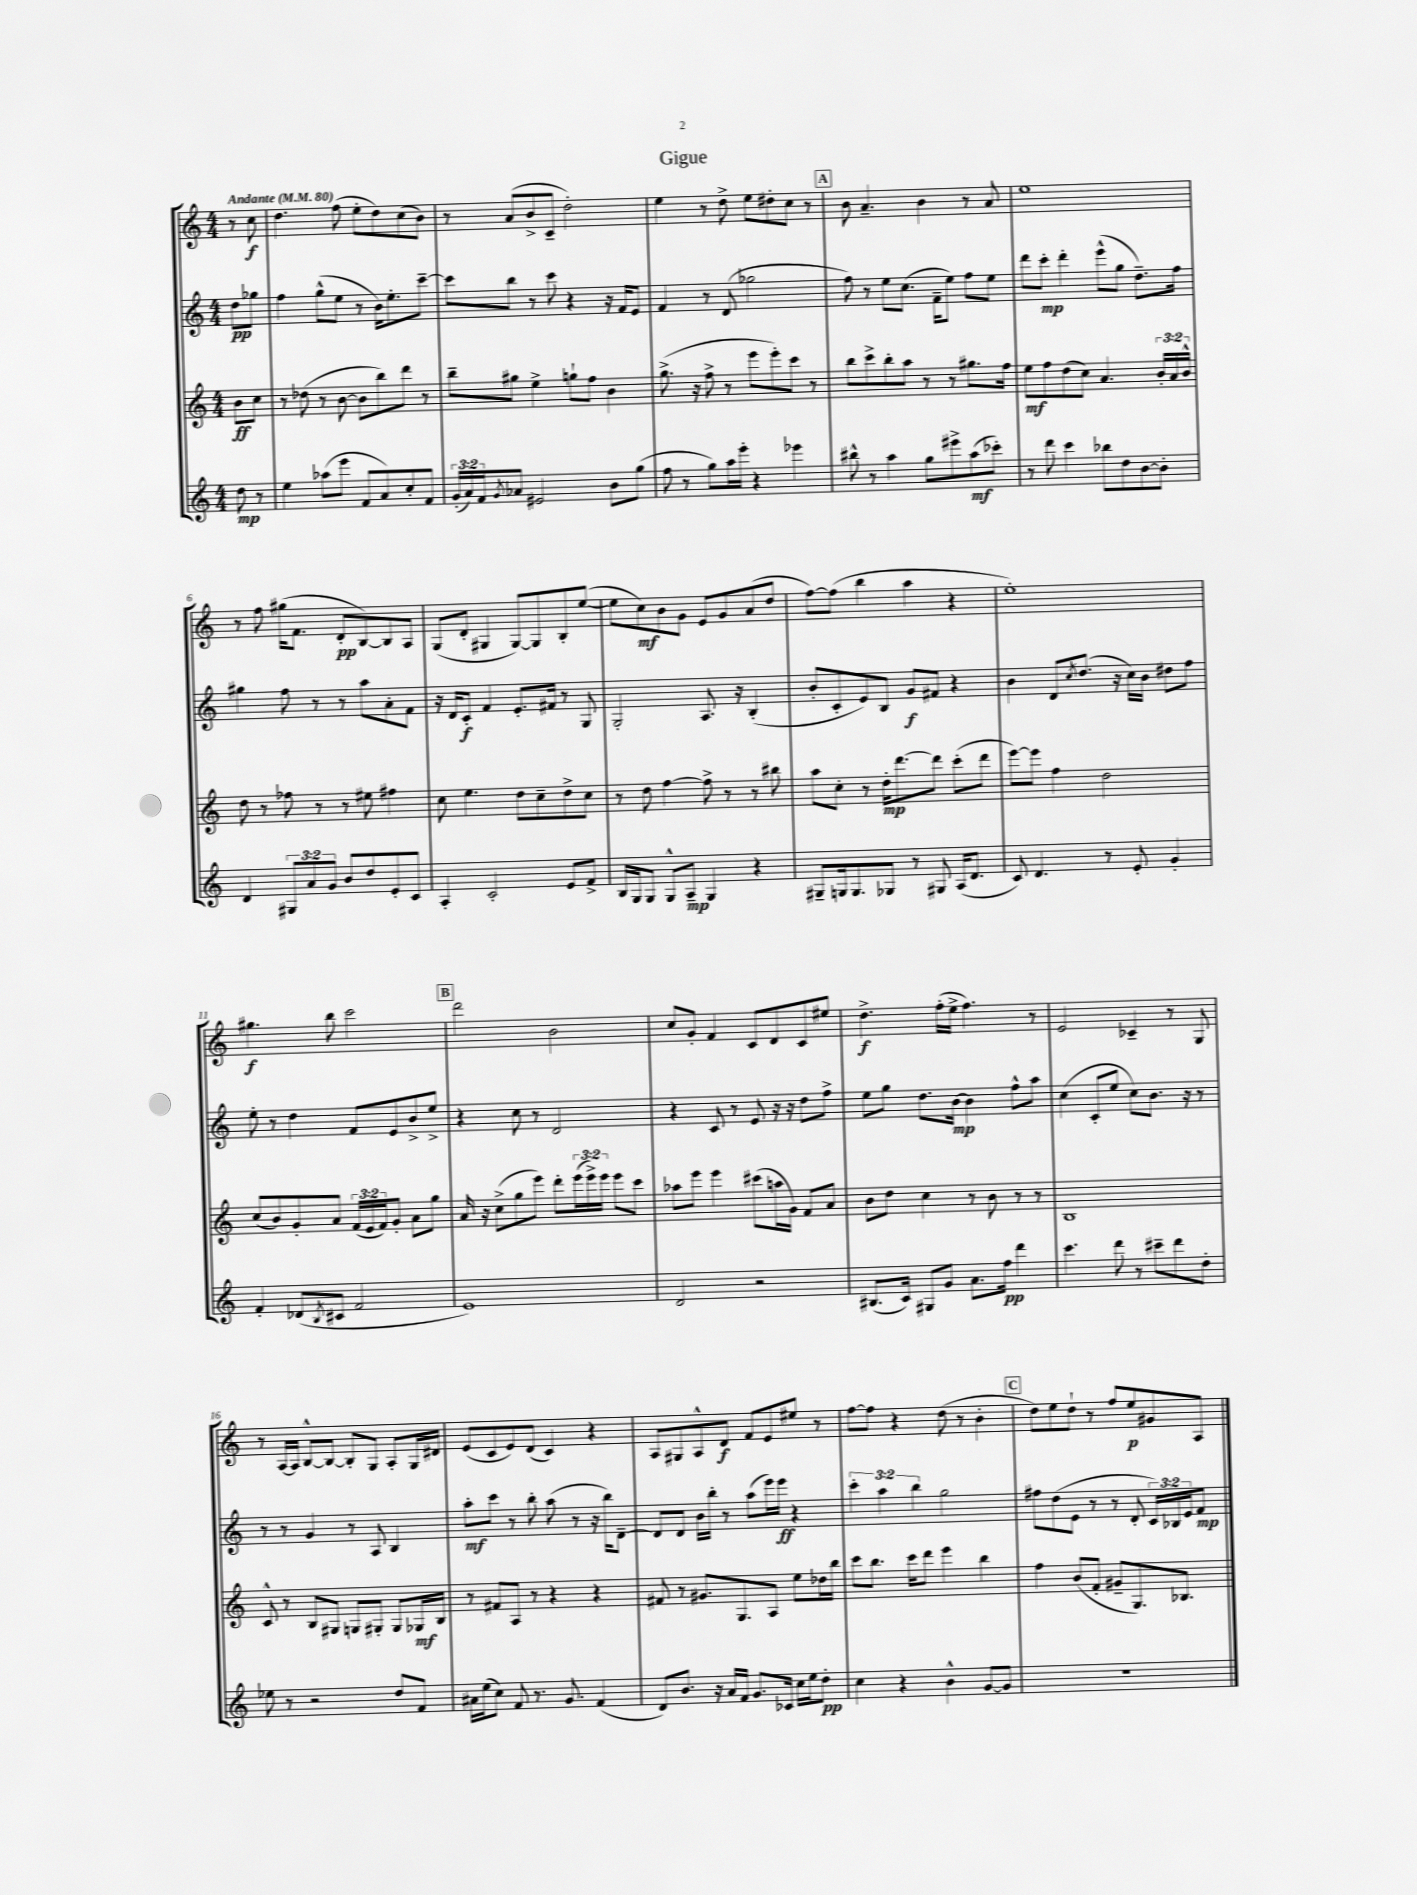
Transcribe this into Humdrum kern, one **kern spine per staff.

**kern	**dynam	**kern	**dynam	**kern	**dynam	**kern	**dynam
*part4	*part4	*part3	*part3	*part2	*part2	*part1	*part1
*staff4	*staff4	*staff3	*staff3	*staff2	*staff2	*staff1	*staff1
*clefG2	*	*clefG2	*	*clefG2	*	*clefG2	*
*k[]	*	*k[]	*	*k[]	*	*k[]	*
*M4/4	*	*M4/4	*	*M4/4	*	*M4/4	*
*MM80	*	*MM80	*	*MM80	*	*MM80	*
=	=	=	=	=	=	=	=
!	!	!	!	!	!	!LO:TX:a:B:t=Andante	!
8dd\	mp	8b\L	ff	8dd\L	pp	8r	.
8r	.	8cc\J	.	8gg-X\J	.	8cc\	f
=1	=1	=1	=1	=1	=1	=1	=1
4ee\	.	8r	.	4ff\	.	4.dd\	.
.	.	(8dd-X\	.	.	.	.	.
(8aa-X\L	.	8r	.	(8gg^^\L	.	.	.
8eee\J	.	[8b\	.	8ee\J	.	(8ff\	.
8f/L	.	8b\L]	.	8r	.	8ee'\L	.
8a/)	.	8bb\)	.	16b\KL)	.	8dd\)	.
.	.	.	.	8.ee'\	.	.	.
8cc'/	.	8ddd\J	.	.	.	(8cc\	.
8f/J	.	8r	.	[8ccc~\J	.	8b\J)	.
=2	=2	=2	=2	=2	=2	=2	=2
(24g'/LL	.	8bb~\L	.	8ccc\L]	.	8r	.
24a/)	.	.	.	.	.	.	.
24f/J	.	.	.	.	.	.	.
8qg/	.	.	.	.	.	.	.
8a-X/J	.	8gg#X\J	.	8bb\J	.	(8a/L	.
2e#X/	.	4ee^\	.	8r	.	8b^/	.
.	.	.	.	8ccc\	.	8c~/J	.
.	.	8ggn`\L	.	4r	.	2dd'\)	.
.	.	8ff\J	.	.	.	.	.
8b\L	.	4b\	.	16r	.	.	.
.	.	.	.	16f/KL	.	.	.
(8gg\J	.	.	.	8e/J	.	.	.
=3	=3	=3	=3	=3	=3	=3	=3
8ff\	.	(8.gg^\	.	4f/	.	4ee\	.
8r	.	.	.	.	.	.	.
.	.	16r	.	.	.	.	.
8gg\L)	.	8ff^\	.	8r	.	8r	.
16aa\L	.	8r	.	(8d/	.	8dd^\	.
16eee'\JJ	.	.	.	.	.	.	.
4r	.	8eee\L	.	2gg-X\	.	8ee\L	.
.	.	8eee'\)	.	.	.	8dd#X'\	.
4eee-X\	.	8ccc\J	.	.	.	8cc\J	.
.	.	8r	.	.	.	8r	.
!!LO:REH:place=s1:t=A
=4	=4	=4	=4	=4	=4	=4	=4
8bb#X^^\	.	8bb\L	.	8ff\)	.	8b\	.
8r	.	8ccc^\	.	8r	.	4.a~/	.
4aa\	.	8bb'\	.	8ee\L	.	.	.
.	.	8aa\J	.	(8.cc\J	.	.	.
8gg\L	.	8r	.	.	.	4b\	.
.	.	.	.	16f~\KL	.	.	.
8eee#X^\	.	8r	.	8ee\J)	.	.	.
(8aa\	mf	8.gg#X\L	.	8ff\L	.	8r	.
8ccc-X'\J)	.	.	.	8ee\J	.	8a/	.
.	.	16ff\Jk	.	.	.	.	.
=5	=5	=5	=5	=5	=5	=5	=5
8r	.	8ee\L	mf	8ddd\L	.	1ee	.
8ddd\	.	8ff\	.	8ccc'\J	mp	.	.
4ccc\	.	(8dd\	.	4ddd'\	.	.	.
.	.	8cc\J)	.	.	.	.	.
8bb-X\L	.	4.a/	.	(8eee^^\L	.	.	.
8dd\	.	.	.	8gg\J	.	.	.
[8b\	.	.	.	8.dd~\L)	.	.	.
8b'\J]	.	24b'/LL	.	.	.	.	.
.	.	24a/	.	.	.	.	.
.	.	.	.	16ff\Jk	.	.	.
.	.	24b^^/JJ	.	.	.	.	.
!!LO:LB:g=z
=6	=6	=6	=6	=6	=6	=6	=6
4d/	.	8dd\	.	4gg#X\	.	8r	.
.	.	8r	.	.	.	8ff\	.
12G#X/L	.	8ff-X\	.	8ff\	.	(16gg#X\KL	.
.	.	.	.	.	.	8.f\J	.
12a/	.	.	.	.	.	.	.
.	.	8r	.	8r	.	.	.
12g/J	.	.	.	.	.	.	.
8b/L	.	8r	.	8r	.	8d'/L	pp
8dd/	.	8ee#X\	.	8aa\L	.	[8B/)	.
8e'/	.	4ff#X\	.	8a'\	.	8B/]	.
8c/J	.	.	.	8f\J	.	8A/J	.
=7	=7	=7	=7	=7	=7	=7	=7
4A'/	.	8cc\	.	16r	.	(8G/L	.
.	.	.	.	16d/KL	.	.	.
.	.	4.ee\	.	8c'/J	f	8d'/J	.
2c'/	.	.	.	4f/	.	4G#X/	.
.	.	8dd\L	.	8.e'/L	.	[8G#/L)	.
.	.	8cc~\	.	.	.	8G#/]	.
.	.	.	.	16f#X/Jk	.	.	.
8e/L	.	8dd^\	.	8r	.	8B'/	.
8f^/J	.	8cc\J	.	8G/	.	([8ee/J	.
=8	=8	=8	=8	=8	=8	=8	=8
16B/LL	.	8r	.	2G'/	.	8ee\L]	.
16G/J	.	.	.	.	.	.	.
8G/J	.	8dd\	.	.	.	8cc\)	mf
8G^^/L	.	[4ff\	.	.	.	8b\	.
8A~/J	mp	.	.	.	.	8g\J	.
4G/	.	8ff^\]	.	8.A/	.	8e/L	.
.	.	8r	.	.	.	8g/	.
.	.	.	.	16r	.	.	.
4r	.	8r	.	(4B'/	.	(8a/	.
.	.	8bb#X\	.	.	.	8dd/J	.
=9	=9	=9	=9	=9	=9	=9	=9
8G#X~/L	.	8aa\L	.	8b'/L	.	[8ff\L)	.
16Gn/k	.	8cc'\J	.	8c'/	.	(8ff\J]	.
8.G/	.	.	.	.	.	.	.
.	.	8r	.	8e/)	.	4bb\	.
8G-X/J	.	16dd'\KL	mp	8B/J	.	.	.
.	.	[8.ddd\	.	.	.	.	.
8r	.	.	.	8g/L	f	4aa\	.
8G#X/	.	8ddd\J]	.	8f#X/J	.	.	.
(16A/KL	.	(8ccc'\L	.	4r	.	4r	.
8.d/J	.	.	.	.	.	.	.
.	.	8ddd\J	.	.	.	.	.
=10	=10	=10	=10	=10	=10	=10	=10
8c/)	.	[8eee\L)	.	4b\	.	1ee')	.
4.d/	.	8eee\J]	.	.	.	.	.
.	.	4ff\	.	8d/L	.	.	.
.	.	.	.	8qcc/	.	.	.
.	.	.	.	(8.dd/J	.	.	.
8r	.	2dd\	.	.	.	.	.
.	.	.	.	16r	.	.	.
8e'/	.	.	.	16cc\LL)	.	.	.
.	.	.	.	16b\JJ	.	.	.
4g'/	.	.	.	8dd#X\L	.	.	.
.	.	.	.	8ff\J	.	.	.
!!LO:LB:g=z
=11	=11	=11	=11	=11	=11	=11	=11
4f'/	.	(8cc/L	.	8ee'\	.	4.gg#X\	f
.	.	8b/)	.	8r	.	.	.
(8d-X/L	.	8g'/	.	4dd\	.	.	.
8qB/	.	.	.	.	.	.	.
8c#X/J	.	8a/J	.	.	.	8bb\	.
2f/	.	(24f/LL	.	8f/L	.	2ccc\	.
.	.	24e/	.	.	.	.	.
.	.	24f/J)	.	.	.	.	.
.	.	8g'/J	.	8e/	.	.	.
.	.	8a\L	.	8b^/	.	.	.
.	.	8gg\J	.	8ee^/J	.	.	.
!!LO:REH:place=s1:t=B
=12	=12	=12	=12	=12	=12	=12	=12
1e)	.	16a/	.	4r	.	2ddd\	.
.	.	16r	.	.	.	.	.
.	.	(8cc^\L	.	.	.	.	.
.	.	8gg\	.	8cc\	.	.	.
.	.	8eee\J)	.	8r	.	.	.
.	.	8ddd'\L	.	2d/	.	2b\	.
.	.	(24eee\L	.	.	.	.	.
.	.	24eee^\)	.	.	.	.	.
.	.	24eee\JJ	.	.	.	.	.
.	.	8eee\L	.	.	.	.	.
.	.	8ccc\J	.	.	.	.	.
=13	=13	=13	=13	=13	=13	=13	=13
2d/	.	8aa-X\L	.	4r	.	8cc/L	.
.	.	8eee\J	.	.	.	8g'/J	.
.	.	4eee\	.	8c/	.	4f/	.
.	.	.	.	8r	.	.	.
2r	.	(8ccc#X\L	.	8e/	.	8c/L	.
.	.	16aan\L	.	16r	.	8d/	.
.	.	16g\JJ)	.	16r	.	.	.
.	.	8f/L	.	8dd\L	.	8c/	.
.	.	8a/J	.	8ff^\J	.	8ee#X/J	.
=14	=14	=14	=14	=14	=14	=14	=14
(8.B#X/L	.	8b\L	.	8ee\L	.	4.dd^\	f
.	.	8dd\J	.	8gg\J	.	.	.
16c/Jk)	.	.	.	.	.	.	.
8G#X/L	.	4cc\	.	8.dd\L	.	.	.
8g/J	.	.	.	.	.	(16ff'\LL	.
.	.	.	.	[16b\Jk	mp	16ee^\JJ	.
8.a\L	.	8r	.	4b\]	.	4.ff\)	.
.	.	8b\	.	.	.	.	.
16ff\Jk	pp	.	.	.	.	.	.
4ddd\	.	8r	.	8ff^^\L	.	.	.
.	.	8r	.	8aa\J	.	8r	.
=15	=15	=15	=15	=15	=15	=15	=15
4.ccc\	.	1B	.	(4cc\	.	2e/	.
.	.	.	.	8c'/L	.	.	.
8ddd\	.	.	.	8ee/J	.	.	.
8r	.	.	.	8cc\L)	.	4c-X~/	.
8ccc#X~\L	.	.	.	8.b\J	.	.	.
8ddd\	.	.	.	.	.	8r	.
.	.	.	.	16r	.	.	.
8dd'\J	.	.	.	8r	.	8G/	.
!!LO:LB:g=z
=16	=16	=16	=16	=16	=16	=16	=16
8ee-X\	.	8c^^/	.	8r	.	8r	.
8r	.	8r	.	8r	.	[16A/LL	.
.	.	.	.	.	.	16A/JJ]	.
2r	.	8B/L	.	4g/	.	[8B^^/L	.
.	.	8G#X/J	.	.	.	8B/J_	.
.	.	8Gn/L	.	8r	.	8B'/L]	.
.	.	8G#X'/J	.	8A/	.	8G/J	.
8dd/L	.	8G#/L	.	4B/	.	8A'/L	.
8f/J	.	16G-X/L	mf	.	.	16G/L	.
.	.	16B/JJ	.	.	.	16d#X/JJ	.
=17	=17	=17	=17	=17	=17	=17	=17
16a#X\LL	.	8r	.	8aa'\L	mf	(8e/L	.
(16ee\J	.	.	.	.	.	.	.
8cc\J)	.	8f#X/L	.	8ccc\J	.	8c/	.
8f/	.	8A/J	.	8r	.	8e/)	.
8.r	.	8r	.	8bb'\	.	(8d/J	.
.	.	4r	.	(8aa\	.	4c/)	.
8.g/	.	.	.	.	.	.	.
.	.	.	.	8r	.	.	.
(4f/	.	4r	.	16r	.	4r	.
.	.	.	.	16bb\KL)	.	.	.
.	.	.	.	[8d~\J	.	.	.
=18	=18	=18	=18	=18	=18	=18	=18
8d/L)	.	8f#X/	.	8d/L]	.	8A/L	.
8.b/J	.	8r	.	8d/J	.	8G#X/	.
.	.	8.g#X/L	.	16b\LL	.	8A^^/	.
16r	.	.	.	16bb'\JJ	.	.	.
16a/LL	.	.	.	8r	.	8d/J	f
16f/JJ	.	8.G/	.	.	.	.	.
8.g/L	.	.	.	(8aa\L	.	8f/L	.
.	.	8A/J	.	16eee\L)	.	8e/	.
16c-X/Jk	.	.	.	16eee\JJ	ff	.	.
16cc\LL	.	8ee\L	.	4r	.	8ee#X/J	.
16ee\J	.	.	.	.	.	.	.
8dd'\J	pp	16dd-X\L	.	.	.	8r	.
.	.	16bb\JJ	.	.	.	.	.
=19	=19	=19	=19	=19	=19	=19	=19
4cc\	.	8ccc\L	.	6ccc'\	.	[8ff\L	.
.	.	8.bb\J	.	.	.	8ff\J]	.
.	.	.	.	6aa\	.	.	.
4r	.	.	.	.	.	4r	.
.	.	16ccc\KL	.	.	.	.	.
.	.	.	.	6bb\	.	.	.
.	.	8ddd\J	.	.	.	.	.
4b^^\	.	4eee\	.	2gg\	.	(8dd\	.
.	.	.	.	.	.	8r	.
[8g/L	.	4bb\	.	.	.	4b'\	.
8g/J]	.	.	.	.	.	.	.
!!LO:REH:place=s1:t=C
=20	=20	=20	=20	=20	=20	=20	=20
1r	.	4ff\	.	8ff#X\L	.	8dd\L)	.
.	.	.	.	(8dd\	.	8ee\	.
.	.	(8b/L	.	8e\J	.	8dd`\J	.
.	.	8f'/J	.	8r	.	8r	.
.	.	8g#X~/L	.	8r	.	8ff/L	.
.	.	8.G/)	.	8d'/	.	8ee/	p
.	.	.	.	24c/LL)	.	8g#X/	.
.	.	.	.	24B-X/	.	.	.
.	.	8.B-X/J	.	.	.	.	.
.	.	.	.	24e/J	.	.	.
.	.	.	.	8f/J	mp	8A/J	.
==	==	==	==	==	==	==	==
*-	*-	*-	*-	*-	*-	*-	*-
